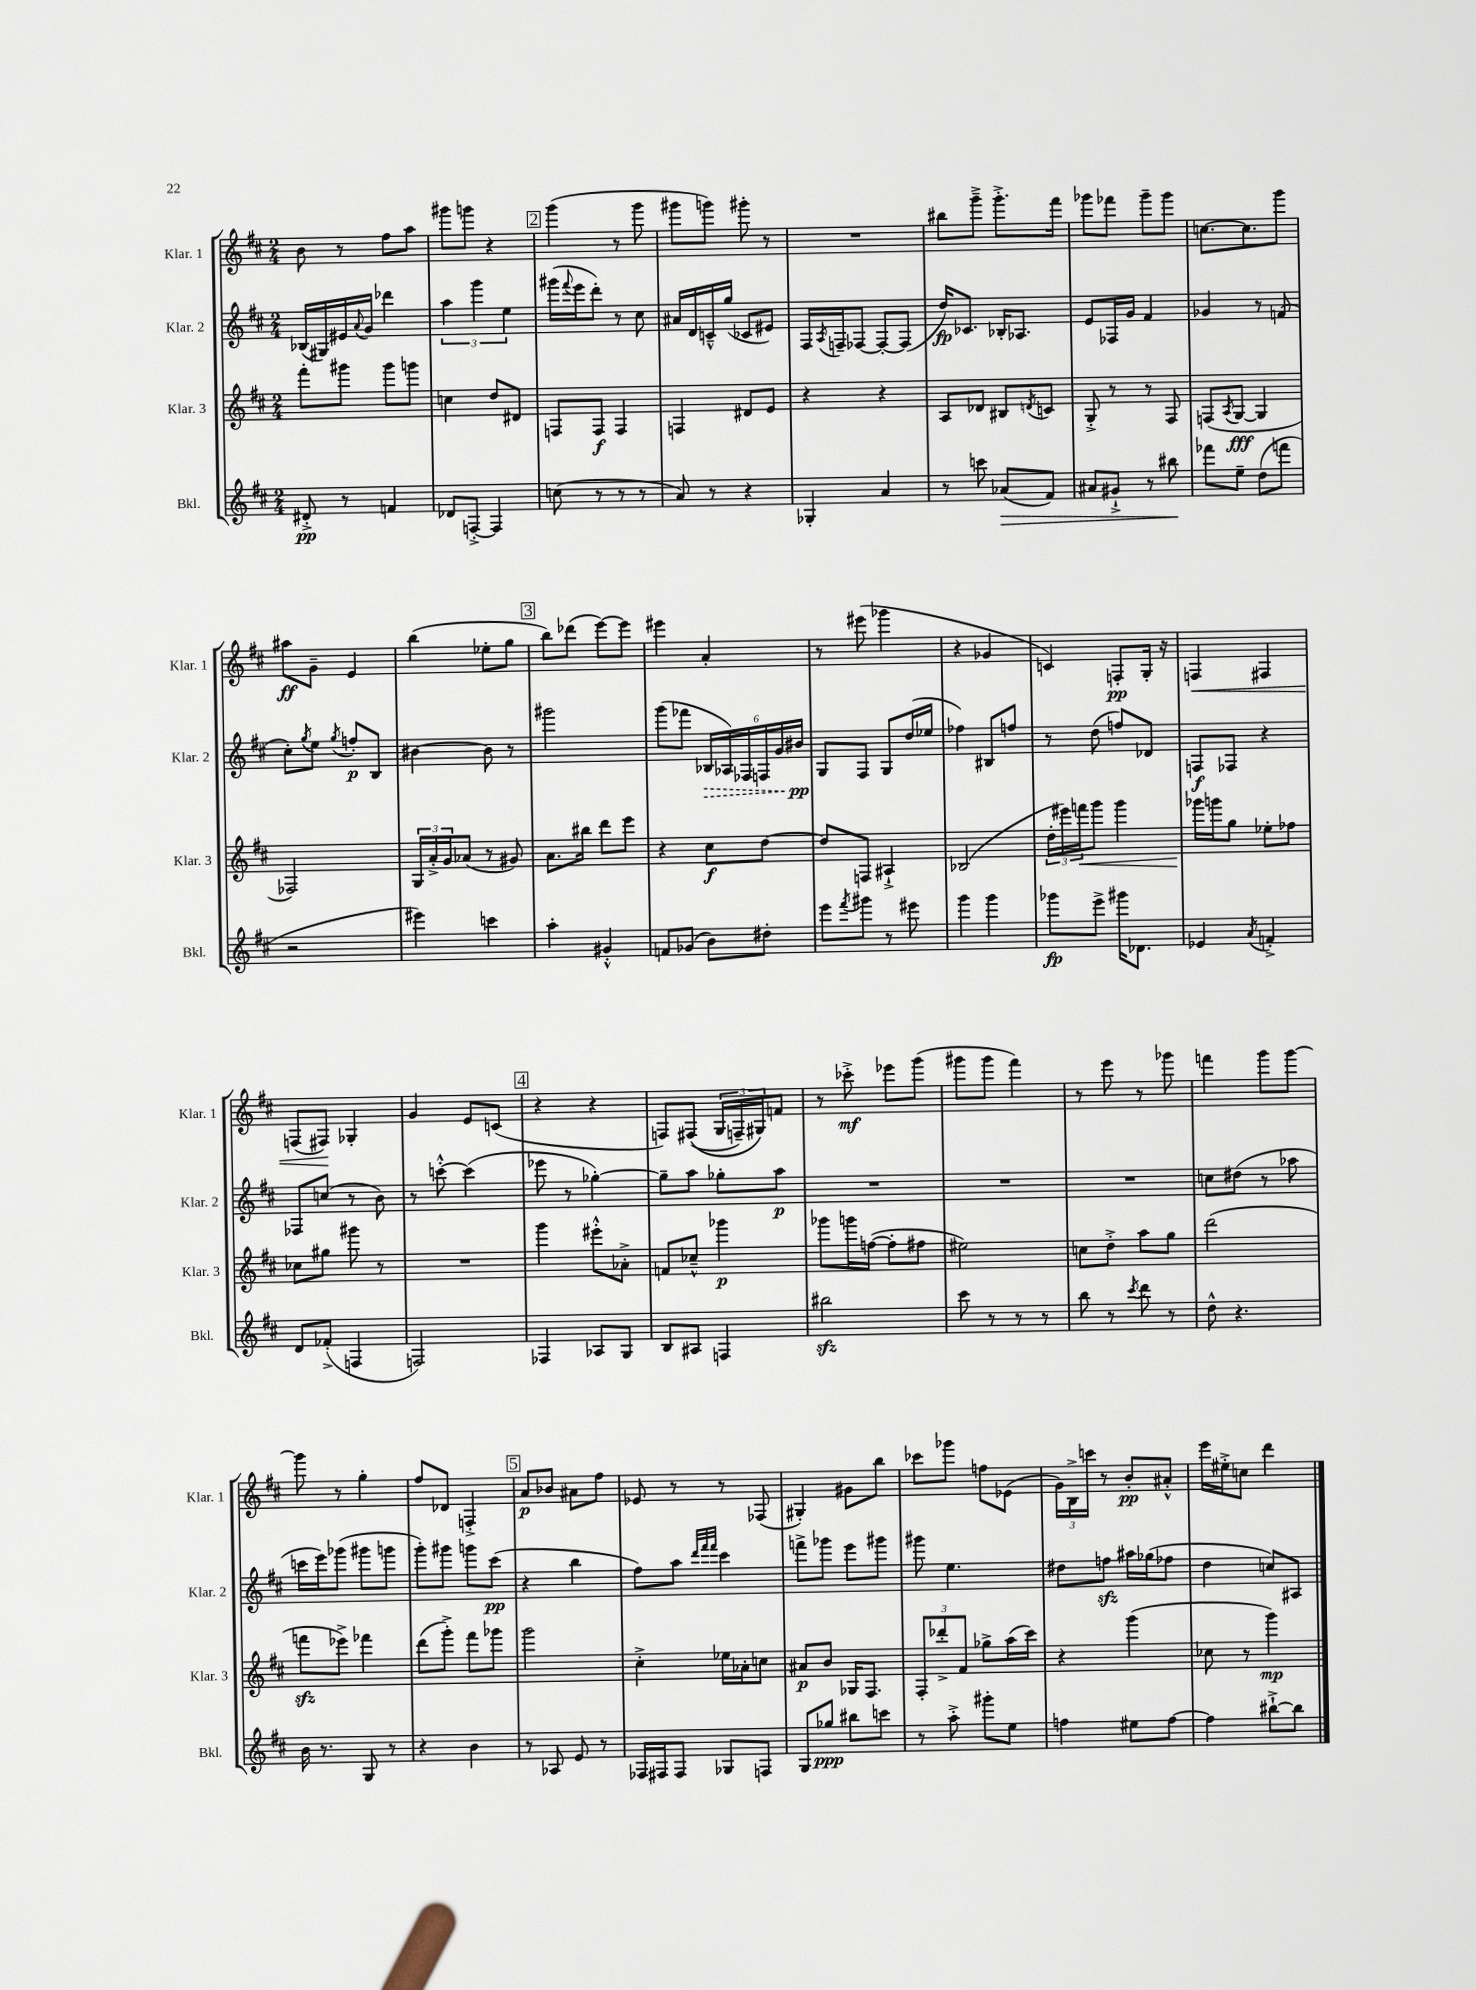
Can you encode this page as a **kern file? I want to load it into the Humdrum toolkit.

**kern	**dynam	**kern	**dynam	**kern	**dynam	**kern	**dynam
*part4	*part4	*part3	*part3	*part2	*part2	*part1	*part1
*staff4	*staff4	*staff3	*staff3	*staff2	*staff2	*staff1	*staff1
*I"Bkl.	*	*I"Klar. 3	*	*I"Klar. 2	*	*I"Klar. 1	*
*I'Bkl.	*	*I'Klar. 3	*	*I'Klar. 2	*	*I'Klar. 1	*
*clefG2	*	*clefG2	*	*clefG2	*	*clefG2	*
*k[f#c#]	*	*k[f#c#]	*	*k[f#c#]	*	*k[f#c#]	*
*M2/4	*	*M2/4	*	*M2/4	*	*M2/4	*
=127	=127	=127	=127	=127	=127	=127	=127
8d#X'^/	pp	8fff#'\L	.	(16B-X/LL	.	8b\	.
.	.	.	.	16G#X/)	.	.	.
8r	.	8ggg#X\J	.	16e#X/	.	8r	.
.	.	.	.	8qqa/	.	.	.
.	.	.	.	16g/JJ	.	.	.
4fn/	.	8ggg#\L	.	4ddd-X\	.	8ff#\L	.
.	.	8gggn\J	.	.	.	8aa\J	.
=128	=128	=128	=128	=128	=128	=128	=128
8d-X/L	.	4ccn\	.	6aa\	.	8ggg#X\L	.
[8Fn'^/J	.	.	.	.	.	8gggn\J	.
.	.	.	.	6ggg\	.	.	.
4F/]	.	8dd/L	.	.	.	4r	.
.	.	.	.	6ee\	.	.	.
.	.	8d#X/J	.	.	.	.	.
!!LO:REH:place=s1:t=2
=129	=129	=129	=129	=129	=129	=129	=129
(8ccn\	.	8Fn/L	.	(16ggg#X\LL	.	(4ggg\	.
.	.	.	.	8qqfff#/	.	.	.
.	.	.	.	16eee\J	.	.	.
8r	.	8F/J	f	8ddd'\J)	.	.	.
8r	.	4F/	.	8r	.	8r	.
8r	.	.	.	8cc#\	.	8ggg\	.
=130	=130	=130	=130	=130	=130	=130	=130
8a/)	.	4Fn/	.	16a#X/LL	.	8ggg#X\L	.
.	.	.	.	16d/	.	.	.
8r	.	.	.	16cn~^^/	.	8gggn\J)	.
.	.	.	.	(16gg/JJ	.	.	.
4r	.	8d#X/L	.	8c-X/L	.	8ggg#X'\	.
.	.	8e/J	.	8e#X/J)	.	8r	.
=131	=131	=131	=131	=131	=131	=131	=131
4G-X'/	.	4r	.	16F#/LL	.	2r	.
.	.	.	.	8qA/	.	.	.
.	.	.	.	16Fn~/J	.	.	.
.	.	.	.	[8F-X/J	.	.	.
4a/	.	4r	.	8F-'/L_	.	.	.
.	.	.	.	(8F-/J]	.	.	.
=132	=132	=132	=132	=132	=132	=132	=132
8r	.	8A/L	.	16dd/KL)	fp	8bb#X\L	.
.	.	.	.	8.c-X/J	.	.	.
8cccn\	.	8d-X/J	.	.	.	8ggg~^\J	.
!	!LO:HP:b	!	!	!	!	!	!
(8a-X/L	>	8B#X/L	.	16B-X'/KL	.	8.ggg'^\L	.
.	.	.	.	8.A-X/J	.	.	.
.	.	8qdn/	.	.	.	.	.
8f#/J)	.	8cn/J	.	.	.	.	.
.	.	.	.	.	.	16fff#\Jk	.
=133	=133	=133	=133	=133	=133	=133	=133
8a#X/L	.	8G'^/	.	8e/L	.	8ggg-X\L	.
8g#X`^/J	.	8r	.	16F-X/L	.	8fff-X\J	.
.	.	.	.	16g/JJ	.	.	.
8r	.	8r	.	4f#/	.	8ggg-~\L	.
8bb#X\	.	8F#/	.	.	.	8ggg-\J	.
.	]	.	.	.	.	.	.
=134	=134	=134	=134	=134	=134	=134	=134
8fff-X\L	.	(8Fn/L	.	4g-X/	.	[8.ccn\L	.
.	.	8qA/	.	.	.	.	.
8ee~\J	.	[8G/J	fff	.	.	.	.
.	.	.	.	.	.	8.cc\]	.
(8dd\L	.	4G/]	.	8r	.	.	.
8fffn\J	.	.	.	(8fn/	.	8ggg\J	.
!!LO:LB:g=z
=135	=135	=135	=135	=135	=135	=135	=135
2r	.	2F-X/)	.	8cc#'\L)	.	8aa#X\L	ff
.	.	.	.	8qgg/	.	.	.
.	.	.	.	8ee\J	.	8g~\J	.
.	.	.	.	8qgg/	.	.	.
.	.	.	.	8ffn'/L	p	4e/	.
.	.	.	.	8B/J	.	.	.
=136	=136	=136	=136	=136	=136	=136	=136
4eee#X\)	.	24G/LL	.	[4b#X\	.	(4bb\	.
.	.	24a'^/	.	.	.	.	.
.	.	24g/J	.	.	.	.	.
.	.	(8a-X/J	.	.	.	.	.
4cccn\	.	8r	.	8b#\]	.	8ee-X'\L	.
.	.	8g#X/)	.	8r	.	8gg\J	.
!!LO:REH:place=s1:t=3
=137	=137	=137	=137	=137	=137	=137	=137
4aa'\	.	8.a\L	.	2ggg#X\	.	8bb\L)	.
.	.	.	.	.	.	(8ddd-X\J	.
.	.	16bb#X\Jk	.	.	.	.	.
4g#X'^^/	.	8ddd\L	.	.	.	[8eee\L)	.
.	.	8eee\J	.	.	.	8eee\J]	.
=138	=138	=138	=138	=138	=138	=138	=138
8fn/L	.	4r	.	(8ggg\L	.	4eee#X\	.
(8g-X/J	.	.	.	8fff-X\J	.	.	.
!	!	!	!	!	!LO:HP:b	!	!
8b\L)	.	8cc#\L	f	24B-X/LL	>	4a'/	.
.	.	.	.	24A-X/)	.	.	.
.	.	.	.	24F-X/	.	.	.
8dd#X'\J	.	[8dd\J	.	24Fn/	.	.	.
.	.	.	.	24g/	.	.	.
.	.	.	.	24b#X/JJ	pp	.	.
.	.	.	.	.	]	.	.
=139	=139	=139	=139	=139	=139	=139	=139
8eee\L	.	8dd/L]	.	8G/L	.	8r	.
8qfff#/	.	.	.	.	.	.	.
8ggg#X\J	.	8Fn/J	.	8F#/J	.	(8eee#X\	.
8r	.	4A#X`^/	.	8G/L	.	4ggg-X\	.
8eee#X\	.	.	.	(16dd/L	.	.	.
.	.	.	.	16ee-X/JJ	.	.	.
=140	=140	=140	=140	=140	=140	=140	=140
4ggg\	.	(2B-X/	.	4ff-X\)	.	4r	.
4ggg\	.	.	.	8B#X/L	.	4g-X/	.
.	.	.	.	8ffn/J	.	.	.
=141	=141	=141	=141	=141	=141	=141	=141
8ggg-X\L	fp	24dd'\LL	.	8r	.	4cn/)	.
.	.	24eee#X\)	.	.	.	.	.
!	!	!	!LO:HP:b	!	!	!	!
.	.	24fffn\J	<	.	.	.	.
8eee^\J	.	8ggg\J	.	(8dd\	.	.	.
16ggg#X\KL	.	4ggg\	.	8ffn/L)	.	8Fn'/L	pp
8.d-X\J	.	.	.	.	.	.	.
.	.	.	.	8d-X/J	.	16G'/Jk	.
.	.	.	.	.	.	16r	.
=142	=142	=142	=142	=142	=142	=142	=142
!	!	!	!	!	!	!	!LO:HP:b
4e-X/	.	16ggg-X\LL	.	8Fn/L	f	4Fn/	<
.	.	16gggn\J	[	.	.	.	.
.	.	8gg\J	.	8F-X/J	.	.	.
8qa/	.	.	.	.	.	.	.
4fn'^/	.	8ee-X'\L	.	4r	.	4F#X/	.
.	.	8ff-X\J	.	.	.	.	.
!!LO:LB:g=z
=143	=143	=143	=143	=143	=143	=143	=143
8d/L	.	8cc-X\L	.	8F-X/L	.	(8Fn/L	.
(8f-X'^/J	.	8gg#X\J	.	(8ccn/J	.	8F#X/J)	.
4Fn/	.	8ggg#X\	.	8r	.	4G-X'/	[
.	.	8r	.	8b\)	.	.	.
=144	=144	=144	=144	=144	=144	=144	=144
2Fn/)	.	2r	.	8r	.	4g/	.
.	.	.	.	[8cccn'^^\	.	.	.
.	.	.	.	(4ccc\]	.	8e/L	.
.	.	.	.	.	.	(8cn/J	.
!!LO:REH:place=s1:t=4
=145	=145	=145	=145	=145	=145	=145	=145
4F-X/	.	4ggg\	.	8eee-X\	.	4r	.
.	.	.	.	8r	.	.	.
8A-X/L	.	8eee#X'^^\L	.	[4gg-X'\)	.	4r	.
8G/J	.	8a-X'^\J	.	.	.	.	.
=146	=146	=146	=146	=146	=146	=146	=146
8B/L	.	8fn/L	.	8gg-~\L]	.	8Fn/L)	.
8A#X/J	.	8cc-X~^^/J	.	8aa\J	.	((8F#X/J	.
4Fn/	.	4ggg-X\	p	8gg-X'\L	.	24G/LL	.
.	.	.	.	.	.	24Fn~/)	.
.	.	.	.	.	.	24G#X/J)	.
.	.	.	.	8aa\J	p	8fn/J	.
=147	=147	=147	=147	=147	=147	=147	=147
2bb#Xzz\	.	8ggg-X\L	.	2r	.	8r	.
.	.	16gggn\L	.	.	.	8ccc-X'^\	mf
.	.	([16ffn\JJ	.	.	.	.	.
.	.	8ff'\L]	.	.	.	8eee-X\L	.
.	.	8ff#X\J	.	.	.	(8ggg\J	.
=148	=148	=148	=148	=148	=148	=148	=148
8ccc#\	.	2ee#X\)	.	2r	.	8ggg#X\L	.
8r	.	.	.	.	.	8ggg#\J	.
8r	.	.	.	.	.	4fff#\)	.
8r	.	.	.	.	.	.	.
=149	=149	=149	=149	=149	=149	=149	=149
8bb\	.	8ccn\L	.	2r	.	8r	.
8r	.	8dd'^\J	.	.	.	8eee\	.
8qccc#/	.	.	.	.	.	.	.
8ddd\	.	8aa\L	.	.	.	8r	.
8r	.	8gg\J	.	.	.	8ggg-X\	.
=150	=150	=150	=150	=150	=150	=150	=150
8dd^^\	.	(2ddd\	.	8ccn\L	.	4fffn\	.
4.r	.	.	.	(8dd#X\J	.	.	.
.	.	.	.	8r	.	8ggg\L	.
.	.	.	.	8aa-X\	.	[8ggg\J	.
!!LO:LB:g=z
=151	=151	=151	=151	=151	=151	=151	=151
16b\	.	8fffnzz\L	.	16cccn\LL	.	8ggg\]	.
8.r	.	.	.	16eee\J)	.	.	.
.	.	8eee-X^\J)	.	(8ggg-X\J	.	8r	.
8G/	.	4fff-X\	.	8ggg#X\L	.	4gg'\	.
8r	.	.	.	8gggn\J	.	.	.
=152	=152	=152	=152	=152	=152	=152	=152
4r	.	(8ddd\L	.	8ggg'\L)	.	8ff#/L	.
.	.	8ggg'^\J)	.	8ggg#X\J	.	8d-X/J	.
4b\	.	8fff#\L	.	8gggn\L	.	4Fn'^/	.
.	.	8ggg-X\J	.	(8ccc#\J	pp	.	.
!!LO:REH:place=s1:t=5
=153	=153	=153	=153	=153	=153	=153	=153
8r	.	2ggg\	.	4r	.	8a/L	p
8A-X/	.	.	.	.	.	8b-X/J	.
8e/	.	.	.	4bb\	.	8a#X\L	.
8r	.	.	.	.	.	8ff#\J	.
=154	=154	=154	=154	=154	=154	=154	=154
16F-X/LL	.	4cc#'^\	.	8ff#\L)	.	8e-X/	.
16F#X/J	.	.	.	.	.	.	.
8F#/J	.	.	.	8aa\J	.	8r	.
.	.	.	.	32qqddd/LLL	.	.	.
.	.	.	.	32qqfff#/	.	.	.
.	.	.	.	32qqfff#/JJJ	.	.	.
8G-X/L	.	16ee-X\LL	.	4ccc#\	.	8r	.
.	.	16a-X'\J	.	.	.	.	.
8Fn/J	.	8ccn\J	.	.	.	(8F-X/	.
=155	=155	=155	=155	=155	=155	=155	=155
8G/L	.	8a#X/L	p	8fffn^\L	.	4G#X'/)	.
8gg-X/J	ppp	8b/J	.	8ggg-X\J	.	.	.
8bb#X\L	.	16G-X/KL	.	8eee\L	.	8g#X\L	.
.	.	8.F#/J	.	.	.	.	.
8cccn\J	.	.	.	8ggg#X\J	.	8bb\J	.
=156	=156	=156	=156	=156	=156	=156	=156
8r	.	12F#'/L	.	8ggg#X\	.	8ccc-X\L	.
.	.	12ddd-X'^/	.	.	.	.	.
8aa'^\	.	.	.	4.ee\	.	8ggg-X\J	.
.	.	12f#/J	.	.	.	.	.
8ggg#X'\L	.	8gg-X^\L	.	.	.	8ffn\L	.
8ee\J	.	(16aa\L	.	.	.	(8e-X\J	.
.	.	16ccc#\JJ)	.	.	.	.	.
=157	=157	=157	=157	=157	=157	=157	=157
4ffn\	.	4r	.	8dd#X\L	.	24g\LL)	.
.	.	.	.	.	.	24B^\	.
.	.	.	.	.	.	24cccn\JJ	.
.	.	.	.	8ffnzz\J	.	8r	.
8ee#X\L	.	(4ggg\	.	16aa#X\LL	.	8b'/L	pp
.	.	.	.	(16gg-X\J	.	.	.
[8ff\J	.	.	.	8ff-X\J	.	8a#X'^^/J	.
=158	=158	=158	=158	=158	=158	=158	=158
4ff\]	.	8cc-X\	.	4dd\	.	16eee\LL	.
.	.	.	.	.	.	16ee#X'^\J	.
.	.	8r	.	.	.	8ccn\J	.
[8bb#X`^\L	.	4ggg\)	mp	8ccn/L)	.	4ddd\	.
8bb#\J]	.	.	.	8A#X/J	.	.	.
==	==	==	==	==	==	==	==
*-	*-	*-	*-	*-	*-	*-	*-
